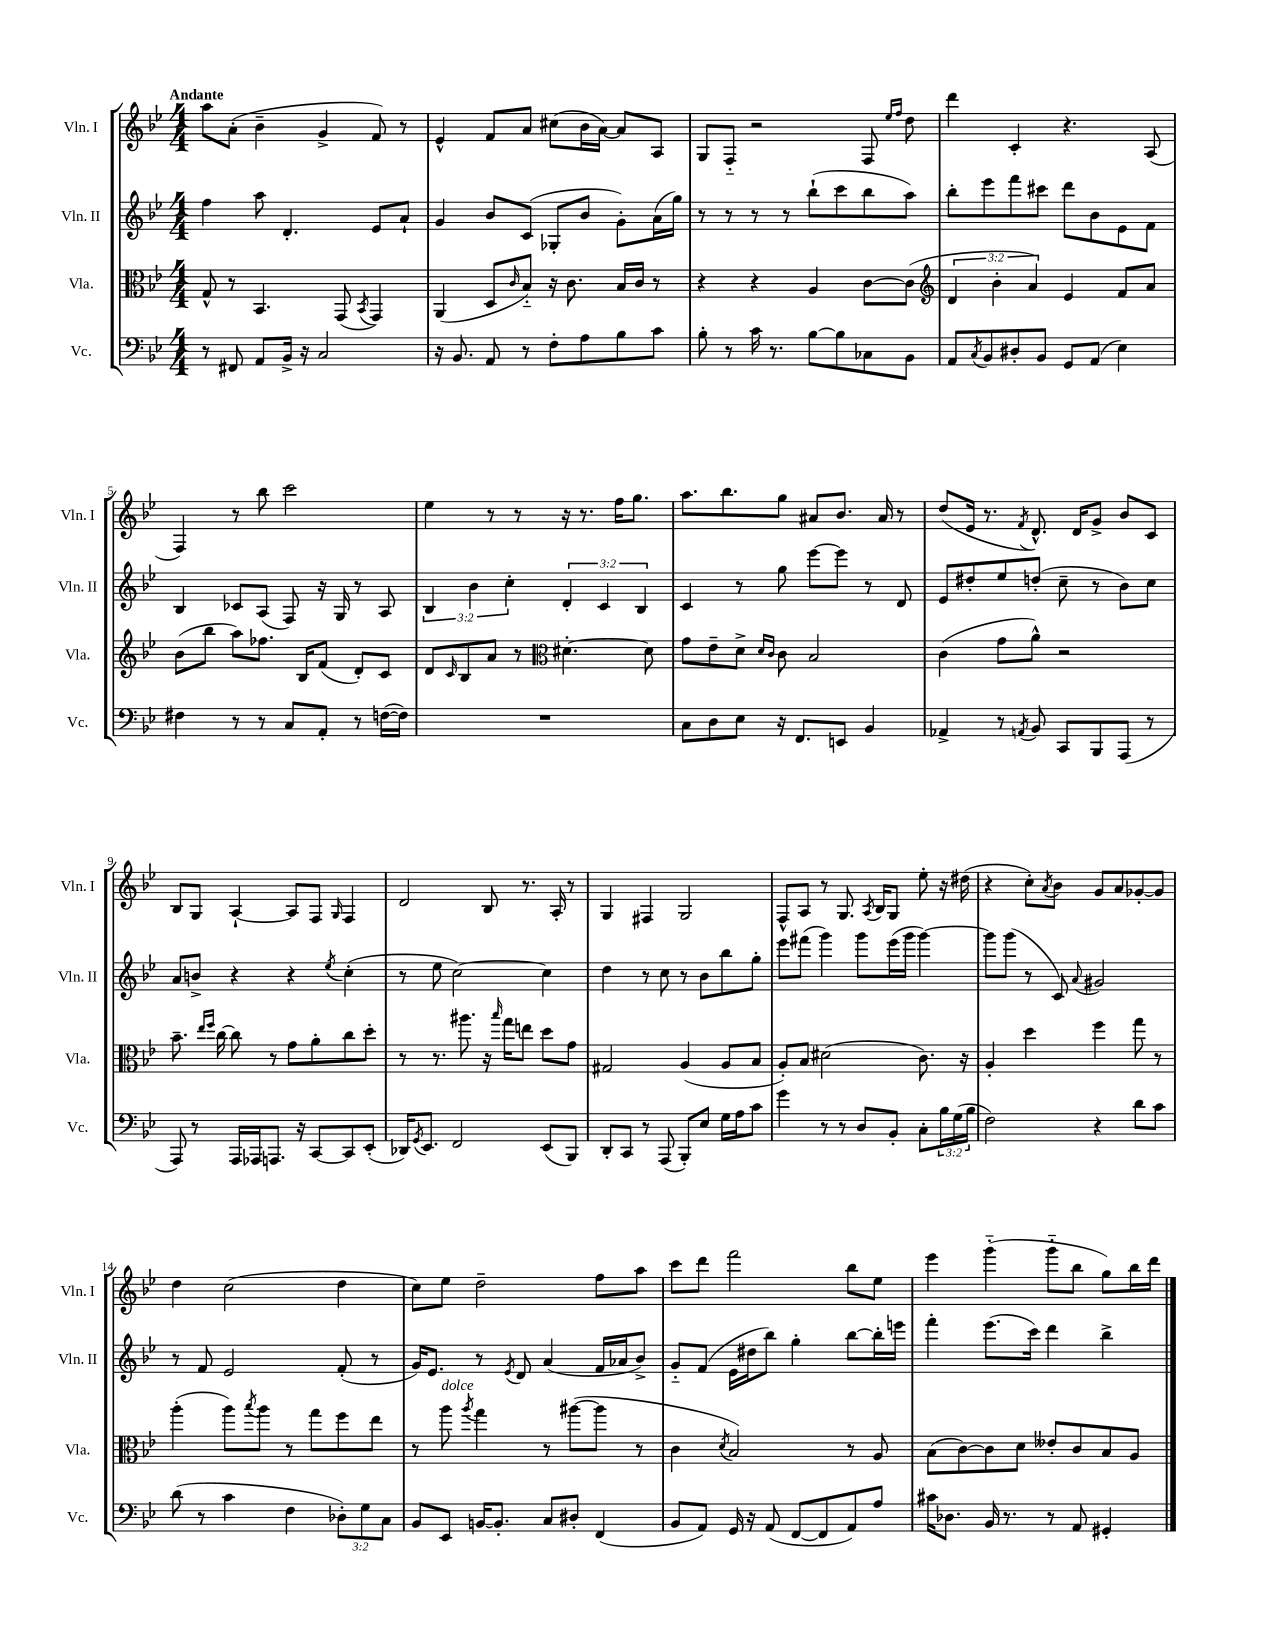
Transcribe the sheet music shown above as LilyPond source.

<<
\new StaffGroup <<
\new Staff = "s0" \with { instrumentName = "Vln. I" shortInstrumentName = "Vln. I" } {
    \clef treble \key bes \major \numericTimeSignature \time 4/4 \tempo "Andante"
    a''8 a'8-.( bes'4-- g'4-> f'8) r8 |
    ees'4-^ f'8 a'8 cis''8( bes'16 a'16~) a'8 a8 |
    g8 f8-_ r2 f8 \grace { ees''16 f''16 } d''8 |
    d'''4 c'4-. r4. a8( |
    f4) r8 bes''8 c'''2 |
    ees''4 r8 r8 r16 r8. f''16 g''8. |
    a''8. bes''8. g''8 ais'8 bes'8. ais'16 r8 |
    d''8( ees'16 r8. \acciaccatura { f'8 } d'8.-^) d'16 g'8-> bes'8 c'8 |
    bes8 g8 a4~-! a8 f8 \grace { g16 } f4 |
    d'2 bes8 r8. a16-. r8 |
    g4 fis4 g2 |
    f8-^ a8 r8 g8. \acciaccatura { a8 } bes16 g8 ees''8-. r16 dis''16( |
    r4 c''8-.) \acciaccatura { a'8 } bes'8 g'8 a'8 ges'8~-. ges'8 |
    d''4 c''2( d''4 |
    c''8) ees''8 d''2-- f''8 a''8 |
    c'''8 d'''8 f'''2 bes''8 ees''8 |
    ees'''4 g'''4-_( g'''8-_ bes''8 g''8) bes''16 d'''16 \bar "|." |
}
\new Staff = "s1" \with { instrumentName = "Vln. II" shortInstrumentName = "Vln. II" } {
    \clef treble \key bes \major \numericTimeSignature \time 4/4 \override Staff.TupletNumber.text = #tuplet-number::calc-fraction-text
    f''4 a''8 d'4.-. ees'8 a'8-! |
    g'4 bes'8 c'8( ges8-. bes'8 g'8-.) a'16( g''16) |
    r8 r8 r8 r8 bes''8-!( c'''8 bes''8 a''8) |
    bes''8-. ees'''8 f'''8 cis'''8 d'''8 bes'8 ees'8 f'8 |
    bes4 ces'8 a8( f8) r16 g16 r8 a8 |
    \tuplet 3/2 { bes4 bes'4 c''4-. } \tuplet 3/2 { d'4-. c'4 bes4 } |
    c'4 r8 g''8 ees'''8~ ees'''8 r8 d'8 |
    ees'8 dis''8-. ees''8 d''8-.( c''8-- r8 bes'8) c''8 |
    a'8 b'8-> r4 r4 \acciaccatura { ees''8 } c''4-.( |
    r8 ees''8 c''2~) c''4 |
    d''4 r8 c''8 r8 bes'8 bes''8 g''8-. |
    ees'''8 fis'''8( g'''4) g'''8 ees'''16( g'''16 g'''4~) |
    g'''8 g'''8( r8 c'8) \appoggiatura { a'8 } gis'2 |
    r8 f'8 ees'2 f'8-.( r8 |
    g'16) ees'8. r8 \acciaccatura { ees'8 } d'8 a'4( f'16 aes'16 bes'8->) |
    g'8-_ f'8( ees'16 dis''16 bes''8) g''4-. bes''8~ bes''16-. e'''16 |
    f'''4-. ees'''8.( c'''16) d'''4 bes''4-> \bar "|." |
}
\new Staff = "s2" \with { instrumentName = "Vla." shortInstrumentName = "Vla." } {
    \clef alto \key bes \major \numericTimeSignature \time 4/4 \override Staff.TupletNumber.text = #tuplet-number::calc-fraction-text
    g8-^ r8 bes,4. g,8( \acciaccatura { bes,8 } g,4) |
    a,4( d8 \grace { c'16 } bes8-_) r16 c'8. bes16 c'16 r8 |
    r4 r4 a4 c'8~ c'8( |
    \clef treble \tuplet 3/2 { d'4 bes'4-. a'4) } ees'4 f'8 a'8 |
    bes'8( bes''8 a''8) fes''8. bes16 f'8( d'8-.) c'8 |
    d'8 \grace { c'16 } bes8 a'8 r8 \clef alto dis'4.~-. dis'8 |
    g'8 ees'8-- d'8-> \grace { d'16 c'16 } c'8 bes2 |
    c'4( g'8 a'8-^) r2 |
    bes'8.-- \grace { ees''16 f''16 } c''16~ c''8 r8 g'8 a'8-. c''8 d''8-. |
    r8 r8. ais''8. r16 \grace { bes''16 } g''16 e''8 d''8 g'8 |
    gis2 a4( a8 bes8 |
    a8-.) bes8 dis'2( c'8.) r16 |
    a4-. d''4 f''4 g''8 r8 |
    a''4-.( a''8) \acciaccatura { bes''8 } a''8 r8 g''8 f''8 ees''8 |
    r8 a''8^\markup { \italic "dolce" } \acciaccatura { a''8 } g''4 r8 ais''8~( ais''8 r8 |
    c'4 \acciaccatura { d'8 } bes2) r8 a8 |
    bes8( c'8~) c'8 d'8 eeses'8-. c'8 bes8 a8 \bar "|." |
}
\new Staff = "s3" \with { instrumentName = "Vc." shortInstrumentName = "Vc." } {
    \clef bass \key bes \major \numericTimeSignature \time 4/4 \override Staff.TupletNumber.text = #tuplet-number::calc-fraction-text
    r8 fis,8 a,8 bes,16-> r16 c2 |
    r16 bes,8. a,8 r8 f8-. a8 bes8 c'8 |
    bes8-. r8 c'16 r8. bes8~ bes8 ces8 bes,8 |
    a,8 \acciaccatura { c8 } bes,8 dis8-. bes,8 g,8 a,8( ees4) |
    fis4 r8 r8 c8 a,8-. r8 f16~( f16) |
    R1 |
    c8 d8 ees8 r16 f,8. e,8 bes,4 |
    aes,4-> r8 \acciaccatura { a,8 } bes,8 c,8 bes,,8 a,,8( r8 |
    a,,8) r8 a,,16 aes,,16 a,,8. r16 c,8~ c,8 ees,8-.( |
    des,16) \acciaccatura { g,8 } ees,8. f,2 ees,8( bes,,8) |
    d,8-. c,8 r8 a,,8( bes,,8-.) ees8 g16 a16 c'8 |
    g'4 r8 r8 d8 bes,8-. c8-. \tuplet 3/2 { bes16 g16( bes16 } |
    f2) r4 d'8 c'8 |
    d'8( r8 c'4 f4 \tuplet 3/2 { des8-.) g8 c8 } |
    bes,8 ees,8 b,16~ b,8.-. c8 dis8-. f,4( |
    bes,8 a,8) g,16 r16 a,8( f,8~ f,8 a,8) a8 |
    cis'16 des8. bes,16 r8. r8 a,8 gis,4-. \bar "|." |
}
>>
>>
